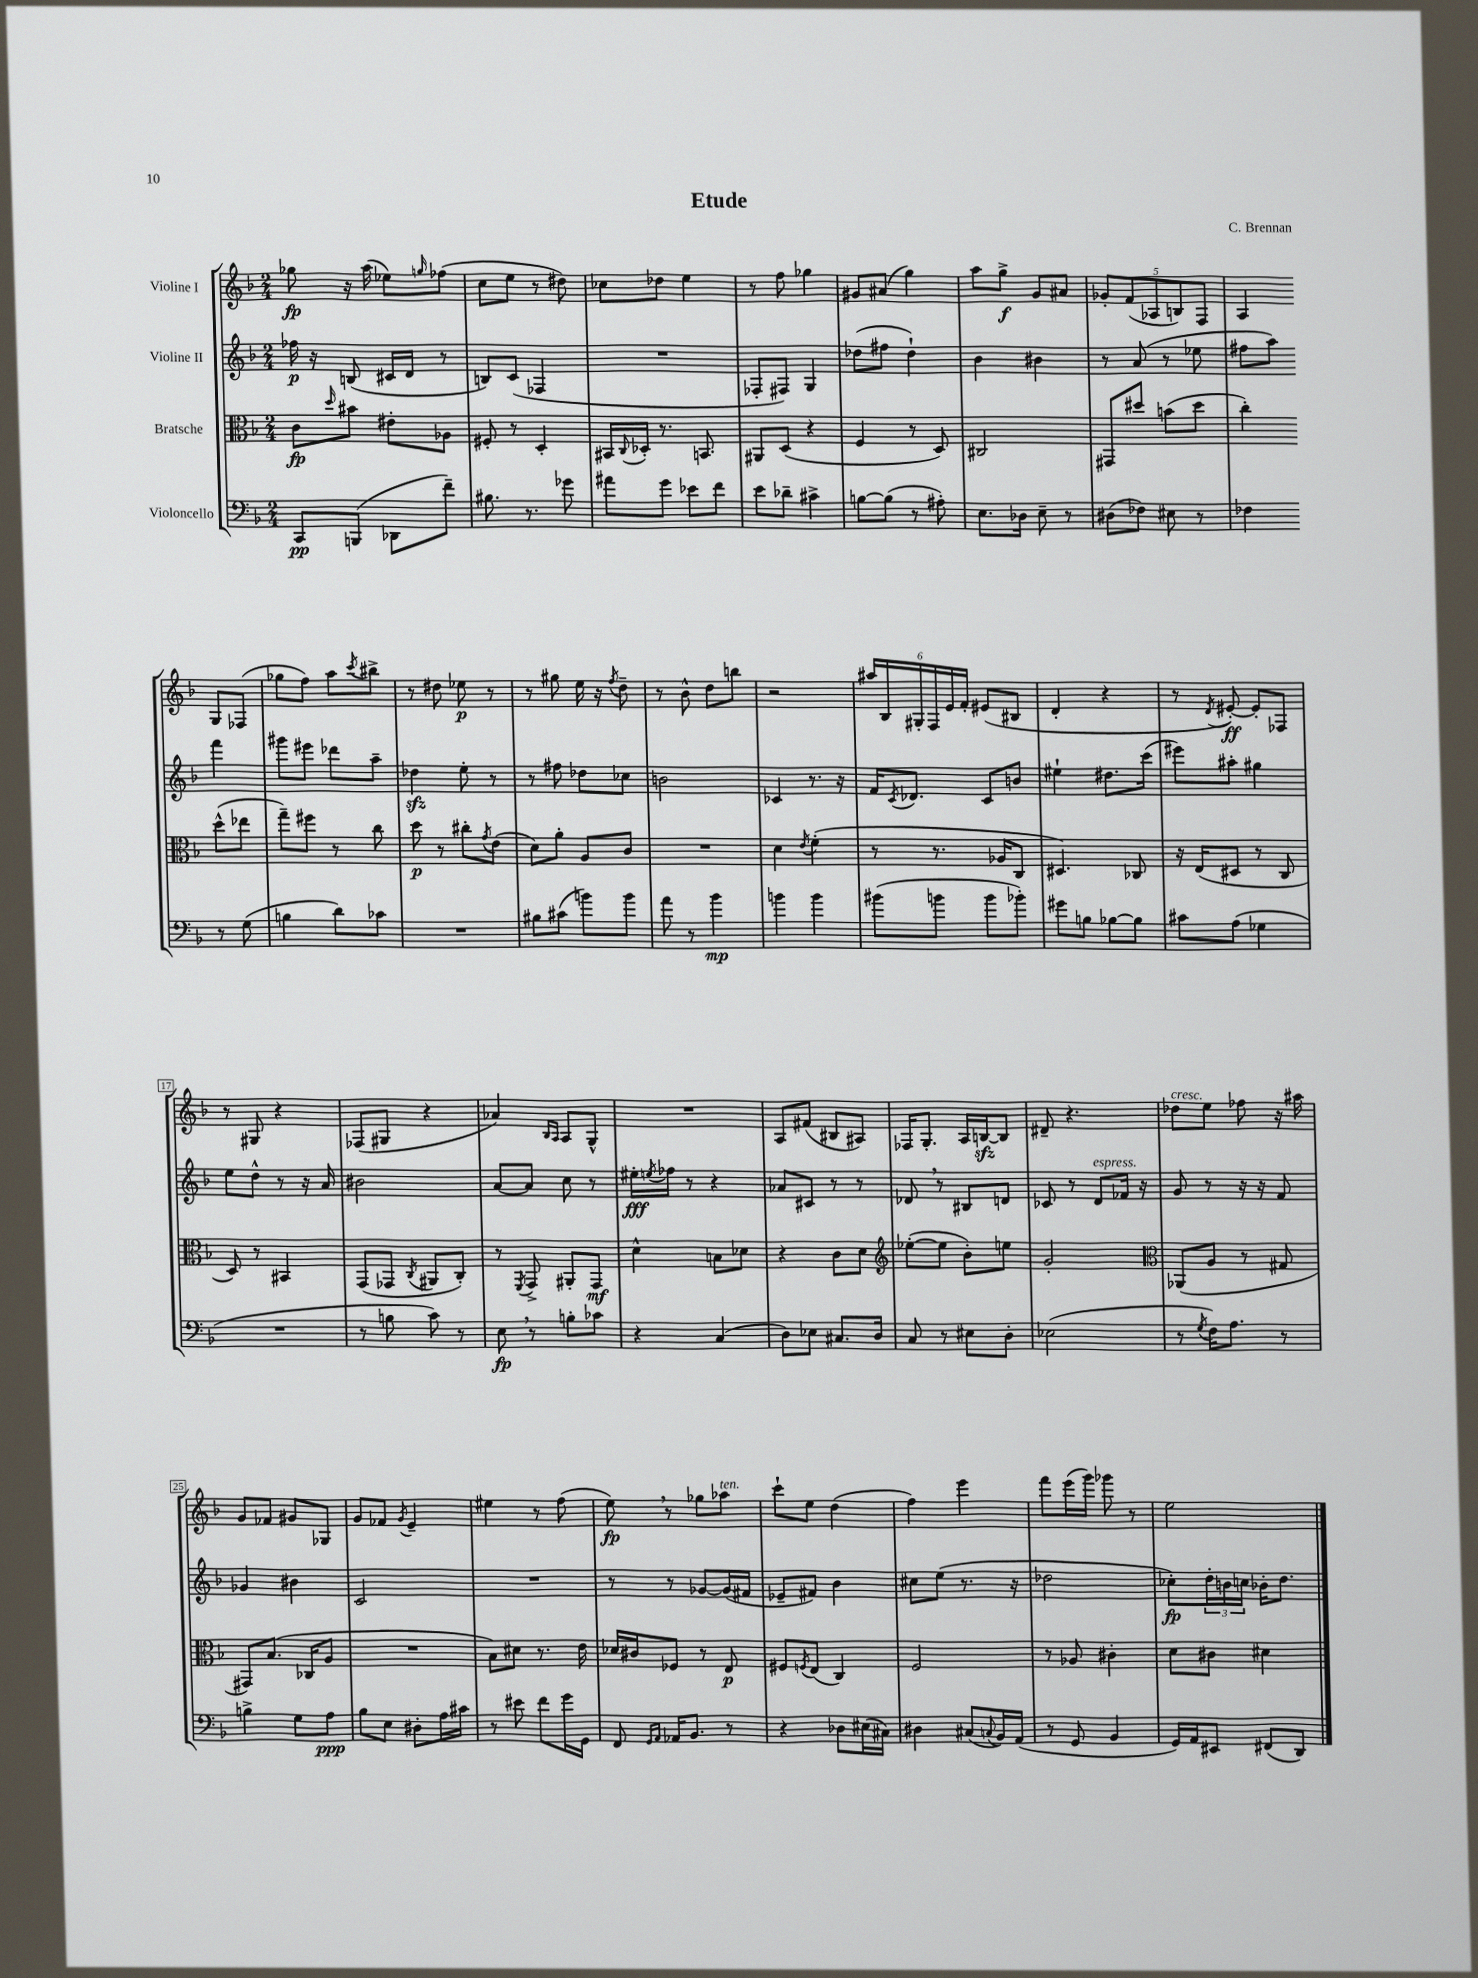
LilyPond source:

\header { title = "Etude" composer = "C. Brennan" }
<<
\new StaffGroup <<
\new Staff = "s0" \with { instrumentName = "Violine I" } {
    \clef treble \key f \major \numericTimeSignature \time 2/4
    ges''8\fp r16 a''16( ees''8) \grace { g''16 } fes''8( |
    c''8 e''8 r8 dis''8) |
    ces''8 des''8 e''4 |
    r8 f''8 ges''4 |
    gis'8 ais'8( g''4) |
    a''8 g''8->\f g'8 ais'8 |
    \tuplet 5/4 { ges'8-. f'8( aes8 b8) f8 } |
    a4 g8 fes8( |
    ges''8 f''8) a''8 \acciaccatura { c'''8 } bis''8-> |
    r8 dis''8 ees''8\p r8 |
    r8 gis''8 e''16 r16 \acciaccatura { f''8 } d''8-- |
    r8 bes'8-^ d''8 b''8 |
    r2 |
    \tuplet 6/4 { ais''16 bes16 gis16-. f16 e'16 f'16-. } eis'8( bis8 |
    d'4-. r4 |
    r8 \acciaccatura { d'8 } eis'8~-.\ff) eis'8-. fes8 |
    r8 gis8 r4 |
    fes8( gis8 r4 |
    aes'4) \grace { bes16 a16 } a8 g8-^ |
    R2 |
    a8 fis'8( bis8 ais8) |
    fes16 g8.-. a16 b16~\sfz b8 |
    dis'8-- r4. |
    des''8^\markup { \italic "cresc." } e''8 fes''8 r16 ais''16 |
    g'8 fes'8 gis'8 ges8 |
    g'8 fes'8 \acciaccatura { g'8 } e'4-- |
    eis''4 r8 f''8( |
    e''8\fp) \breathe r8 ges''8 aes''8^\markup { \italic "ten." } |
    c'''8-! e''8 d''4( |
    f''4) e'''4 |
    f'''8 e'''16( g'''16) ges'''8 r8 |
    e''2 \bar "|." |
}
\new Staff = "s1" \with { instrumentName = "Violine II" } {
    \clef treble \key f \major \numericTimeSignature \time 2/4
    fes''16\p r16 b8( cis'16 d'16 r8 |
    b8) c'8( fes4 |
    R2 |
    fes8-. fis8) g4 |
    des''8( fis''8 des''4-!) |
    bes'4 bis'4 |
    r8 a'8( r8 ees''8 |
    fis''8 a''8) f'''4 |
    gis'''8 eis'''8 des'''8 a''8-- |
    des''4\sfz e''8-. r8 |
    r8 fis''8 des''8 ces''8 |
    b'2 |
    ces'4 r8. r16 |
    f'16 \acciaccatura { c'8 } des'8. c'8 b'8 |
    eis''4-! dis''8. c'''16( |
    eis'''8) ais''8-. gis''4 |
    e''8 d''8-^ r8 r16 a'16 |
    bis'2 |
    a'8~ a'8 c''8 r8 |
    eis''16-.\fff \acciaccatura { e''8 } fes''16 r8 r4 |
    aes'8 cis'8 r8 r8 |
    des'8 \breathe r8 bis8 d'8 |
    ces'8 r8 d'8^\markup { \italic "espress." } fes'16 r16 |
    g'8 r8 r16 r16 f'8 |
    ges'4 bis'4 |
    c'2 |
    R2 |
    r8 r8 ges'8~ ges'16( fis'16 |
    ees'8-- fis'8) bes'4 |
    cis''8 e''8( r8. r16 |
    des''2 |
    ces''8-.\fp) \tuplet 3/2 { d''16-. b'16 c''16 } bes'16-. d''8. \bar "|." |
}
\new Staff = "s2" \with { instrumentName = "Bratsche" } {
    \clef alto \key f \major \numericTimeSignature \time 2/4
    c'8\fp \grace { d''16 } bis'8 eis'8-. aes8 |
    fis8-. r8 d4-. |
    bis,16 \appoggiatura { c8 } des16-. r8. b,8. |
    ais,8 d8( r4 |
    f4 r8 d8) |
    cis2 |
    gis,8 dis''8 b'8( dis''8 |
    c''4-.) d''8-^( ees''8 |
    g''8--) fis''8 r8 c''8 |
    d''8\p r8 cis''8-. \acciaccatura { g'8 } e'8( |
    d'8) a'8-. a8 c'8 |
    R2 |
    d'4 \acciaccatura { e'8 } f'4-.( |
    r8 r8. aes16 c8 |
    dis4.) ces8 |
    r16 e16( dis8 r8 c8 |
    d8) r8 bis,4 |
    g,8( ges,8 \acciaccatura { c8 } ais,8 c8-.) |
    r8 \acciaccatura { f,8 } g,8-> ais,8-. g,8\mf |
    d'4-^ b8 des'8 |
    r4 c'8 d'8 |
    \clef treble ees''8~-.( ees''8 bes'8-.) e''8 |
    g'2-. |
    \clef alto aes,8( a8 r8 gis8 |
    gis,8) bes8.( ces16 a8 |
    R2 |
    bes8) dis'8 r8. e'16 |
    des'16 cis'16 fes8 r8 e8\p |
    fis8 \acciaccatura { f8 } e8( c4) |
    f2 |
    r8 aes8 cis'4-. |
    d'8 cis'8 dis'4 \bar "|." |
}
\new Staff = "s3" \with { instrumentName = "Violoncello" } {
    \clef bass \key f \major \numericTimeSignature \time 2/4
    c,8\pp b,,8( des,8 f'8--) |
    bis8. r8. ges'8 |
    ais'8 g'8 ees'8 f'8 |
    e'8 des'8-- cis'4-> |
    b8~ b8( r8 ais8-.) |
    e8. des16 e8-- r8 |
    dis8( fes8) eis8 r8 |
    fes4 r8 g8( |
    b4 d'8) ces'8 |
    R2 |
    bis8 cis'8( b'8) b'8 |
    a'8 r8 bes'4\mp |
    b'4 b'4 |
    bis'8( b'8 b'8 bes'8-.) |
    gis'8 b8 bes8~ bes8 |
    cis'8 a8( ges4 |
    R2 |
    r8 b8 c'8) r8 |
    e8\fp \breathe r8 b8-. ces'8 |
    r4 c4( |
    d8) ees8 cis8. d16 |
    c8 r8 eis8 d8-. |
    ees2( |
    r8 \acciaccatura { g8 } f16) a8. r8 |
    b4-> g8 a8\ppp |
    bes8 e8 dis8-. a16 cis'16 |
    r8 eis'8 f'8 g'16 g,16 |
    f,8 \grace { g,16 a,16 } aes,16 bes,8. r8 |
    r4 des8 eis16( cis16) |
    dis4 cis8( \appoggiatura { c8 } bes,16) a,16( |
    r8 g,8 bes,4 |
    g,16) a,16 eis,8 fis,8( d,8) \bar "|." |
}
>>
>>
\layout { \context { \Score \override BarNumber.stencil = #(make-stencil-boxer 0.1 0.3 ly:text-interface::print) } }
